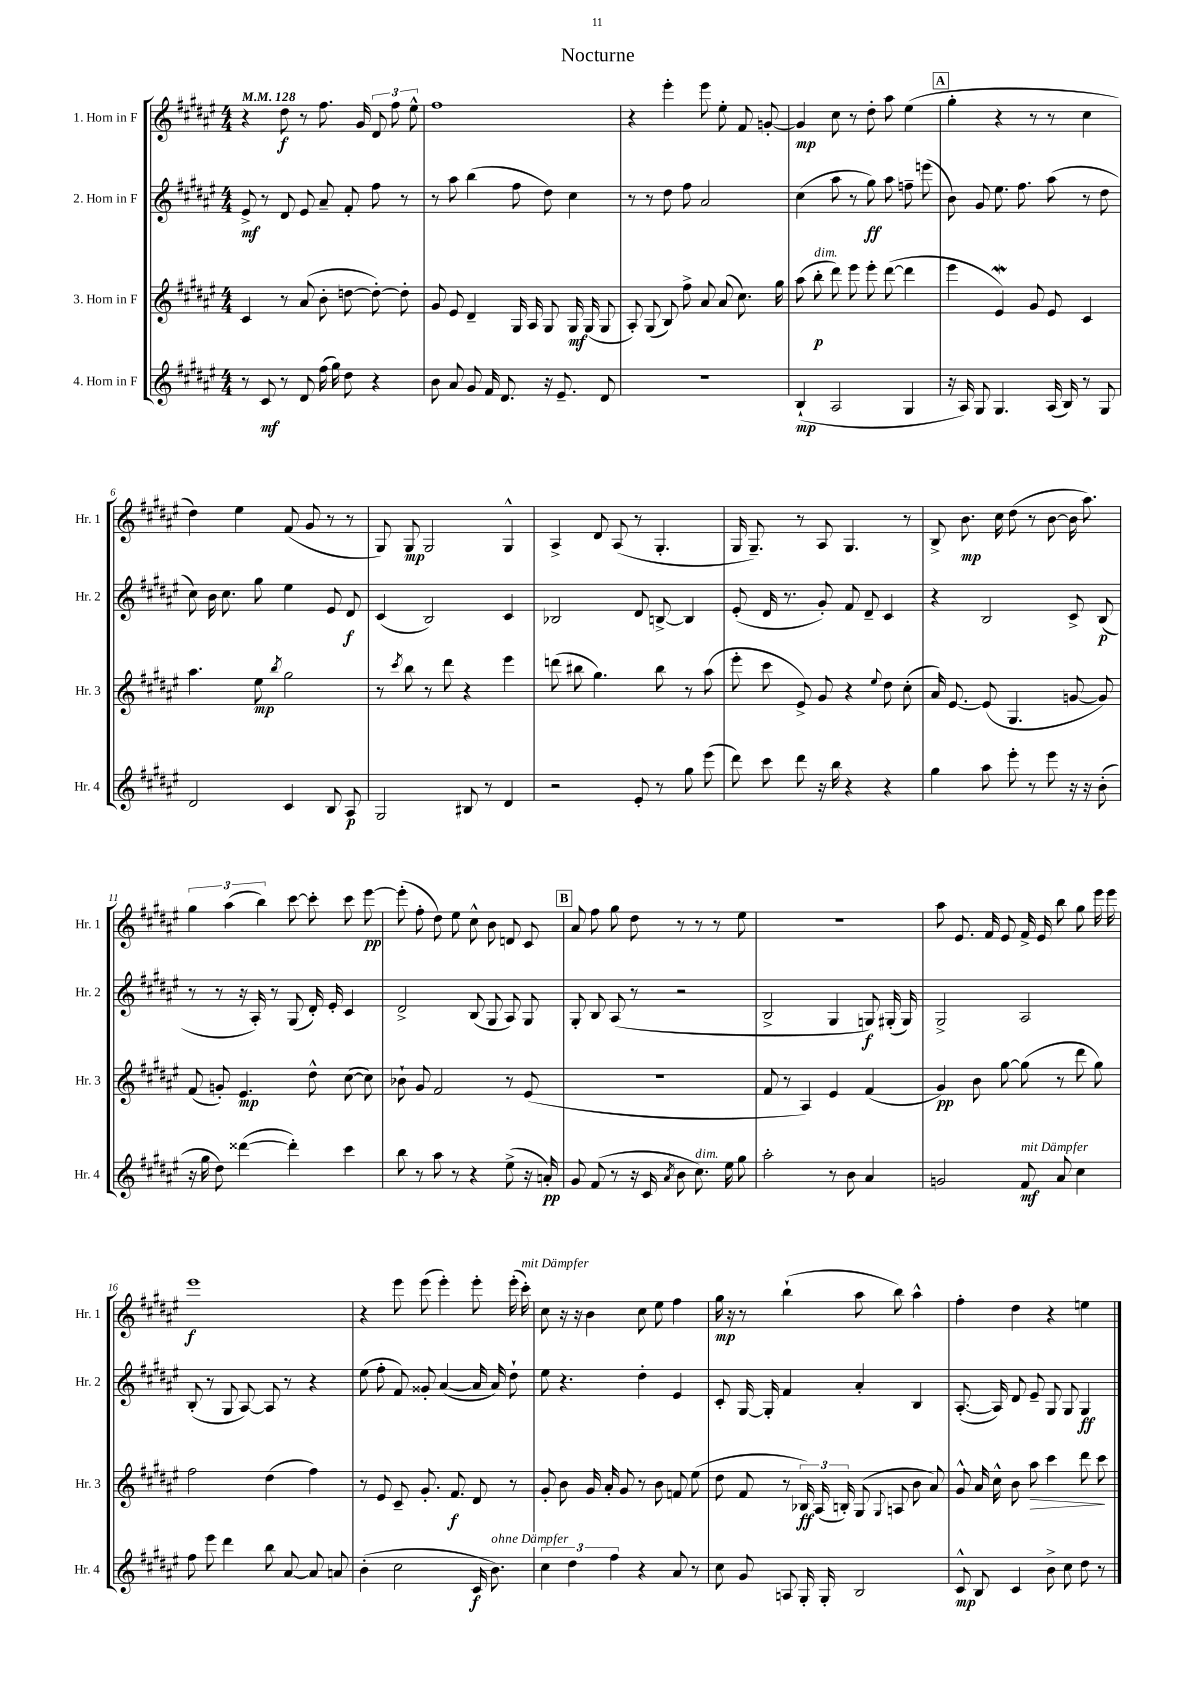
\header { title = "Nocturne" }
<<
\new StaffGroup <<
\new Staff = "s0" \with { instrumentName = "1. Horn in F" shortInstrumentName = "Hr. 1" } {
    \clef treble \key fis \major \numericTimeSignature \time 4/4 \tempo 4 = 128
    \autoBeamOff r4 dis''8\f r8 fis''8. gis'16 \tuplet 3/2 { dis'8 fis''8 eis''8-^ } |
    fis''1 |
    r4 eis'''4-. eis'''8 eis''8-. fis'8 g'8~-. |
    g'4\mp cis''8 r8 dis''8-. ais''8 eis''4( |
    \mark \markup { \box "A" } gis''4-. r4 r8 r8 cis''4 |
    dis''4) eis''4 fis'8( gis'8 r8 r8 |
    gis8) gis8\mp gis2 gis4-^ |
    ais4-> dis'8 ais8( r8 gis4.-. |
    gis16 gis8.--) r8 ais8 gis4. r8 |
    b8-> b'8.\mp cis''16 dis''8( r8 b'8~ b'16 ais''8.) |
    \tuplet 3/2 { gis''4 ais''4( b''4) } cis'''8~ cis'''8-. cis'''8 eis'''8~\pp |
    eis'''8-.( fis''8-. dis''8) eis''8 cis''8-^ b'8 d'8 cis'8 |
    \mark \markup { \box "B" } ais'8 fis''8 gis''8 dis''8 r8 r8 r8 eis''8 |
    R1 |
    ais''8 eis'8. fis'16 eis'8 fis'16-> eis'16 b''8 gis''8 eis'''16 eis'''16 |
    eis'''1\f |
    r4 eis'''8 eis'''8( eis'''4-.) eis'''8-. eis'''16-.( cis'''16-.^\markup { \italic "mit Dämpfer" }) |
    cis''8 r16 r16 b'4 cis''8 eis''8 fis''4 |
    gis''16\mp r16 r8 b''4-!( ais''8 b''8) ais''4-^ |
    fis''4-. dis''4 r4 e''4 \bar "|." |
}
\new Staff = "s1" \with { instrumentName = "2. Horn in F" shortInstrumentName = "Hr. 2" } {
    \clef treble \key fis \major \numericTimeSignature \time 4/4
    \autoBeamOff eis'8->\mf r8 dis'8 eis'8 ais'8-- fis'8-. fis''8 r8 |
    r8 ais''8 b''4( fis''8 dis''8) cis''4 |
    r8 r8 dis''8 fis''8 ais'2 |
    cis''4( ais''8 r8 gis''8\ff) ais''8 f''8-- e'''8( |
    \mark \markup { \box "A" } b'8) gis'8 eis''8. fis''8. ais''8( r8 dis''8 |
    cis''8) b'16 cis''8. gis''8 eis''4 eis'8 dis'8\f |
    cis'4( b2) cis'4 |
    bes2 dis'8 b8~-> b4 |
    eis'8-.( dis'16 r8. gis'8-.) fis'8 dis'8-- cis'4 |
    r4 b2 cis'8-> b8\p( |
    r8 r8 r16 ais16-.) r8 gis8( dis'16-.) eis'16-. cis'4 |
    dis'2-> b8( gis8 ais8) gis8 |
    \mark \markup { \box "B" } gis8-. b8 ais8( r8 r2 |
    b2-> gis4 g8\f) gis16-.( gis16) |
    gis2-> ais2 |
    b8-.( r8 gis8 ais8~) ais8 r8 r4 |
    eis''8( fis''8-. fis'8) gisis'8-. ais'4~( ais'16 ais'16) dis''8-! |
    eis''8 r4. dis''4-. eis'4 |
    cis'8-. gis16~ gis16-. fis'4 ais'4-. b4 |
    ais8.~-.( ais16) dis'8 eis'8-- gis8 gis8 gis4\ff \bar "|." |
}
\new Staff = "s2" \with { instrumentName = "3. Horn in F" shortInstrumentName = "Hr. 3" } {
    \clef treble \key fis \major \numericTimeSignature \time 4/4
    \autoBeamOff cis'4 r8 ais'8( b'8-. d''8~ d''8~-.) d''8-. |
    gis'8 eis'8 dis'4-- gis16 ais16 gis8 gis16\mf gis16( gis8 |
    ais8-.) gis8( b8) fis''8-> ais'8 ais'8( cis''8.) gis''16 |
    ais''8( b''8-.\p^\markup { \italic "dim." } dis'''8) eis'''8 eis'''8-. dis'''8~( dis'''4 |
    \mark \markup { \box "A" } eis'''4 eis'4\mordent) gis'8 eis'8 cis'4 |
    ais''4. eis''8\mp \acciaccatura { b''8 } gis''2 |
    r8 \acciaccatura { cis'''8 } b''8 r8 dis'''8 r4 eis'''4 |
    d'''8( bis''8 gis''4.) bis''8 r8 ais''8( |
    eis'''8-. cis'''8 eis'8->) gis'8 r4 \appoggiatura { eis''8 } dis''8 cis''8-.( |
    ais'16) eis'8.~ eis'8( gis4. g'8~ g'8) |
    fis'8( g'8-.) eis'4.\mp dis''8-^ cis''8~( cis''8) |
    bes'8-! gis'8 fis'2 r8 eis'8( |
    \mark \markup { \box "B" } r1 |
    fis'8 r8 ais4) eis'4 fis'4( |
    gis'4\pp) b'8 gis''8~ gis''8( r8 dis'''8 gis''8) |
    fis''2 dis''4( fis''4) |
    r8 eis'8 cis'8-- gis'8.-. fis'8.\f dis'8 r8 |
    gis'8-. b'8 gis'16 ais'16-. gis'8 r8 b'8 f'8 eis''8( |
    dis''8 fis'8 r8 \tuplet 3/2 { bes16\ff) ais16( b16-.) } gis8( \appoggiatura { gis8 } a8 b'8 ais'8) |
    gis'8-^ ais'16 cis''16-^ b'8 ais''8\> cis'''4 dis'''8 cis'''8\! \bar "|." |
}
\new Staff = "s3" \with { instrumentName = "4. Horn in F" shortInstrumentName = "Hr. 4" } {
    \clef treble \key fis \major \numericTimeSignature \time 4/4
    \autoBeamOff r8 cis'8\mf r8 dis'8 fis''16( gis''16) dis''8 r4 |
    b'8 ais'8 gis'8 fis'16 dis'8. r16 eis'8.-- dis'8 |
    r1 |
    b4-!\mp( ais2 gis4 |
    \mark \markup { \box "A" } r16 ais16) gis8 gis4. ais16( b16) r8 gis8 |
    dis'2 cis'4 b8 ais8\p |
    gis2 bis8 r8 dis'4 |
    r2 eis'8-. r8 gis''8 eis'''8( |
    dis'''8) cis'''8 dis'''8 r16 b''16 r4 r4 |
    gis''4 ais''8 eis'''8-. r8 eis'''8 r16 r16 b'8-.( |
    r16 gis''16 dis''8) disis'''4~( disis'''4-.) cis'''4 |
    b''8 r8 ais''8 r8 r4 eis''8->( r16 a'16-.\pp) |
    \mark \markup { \box "B" } gis'8 fis'8( r8 r16 cis'16 \acciaccatura { ais'8 } b'8 cis''8.^\markup { \italic "dim." }) eis''16 gis''8 |
    ais''2-. r8 b'8 ais'4 |
    g'2 fis'8\mf^\markup { \italic "mit Dämpfer" } ais'8 cis''4 |
    fis''8 eis'''8 dis'''4 b''8 ais'8~ ais'8 a'8 |
    b'4-.( cis''2 cis'16\f b'8.^\markup { \italic "ohne Dämpfer" }) |
    \tuplet 3/2 { cis''4 dis''4 fis''4 } r4 ais'8 r8 |
    cis''8 gis'8 a8 gis16-. gis16-. b2 |
    cis'8-^\mp b8 cis'4 b'8-> cis''8 dis''8 r8 \bar "|." |
}
>>
>>
